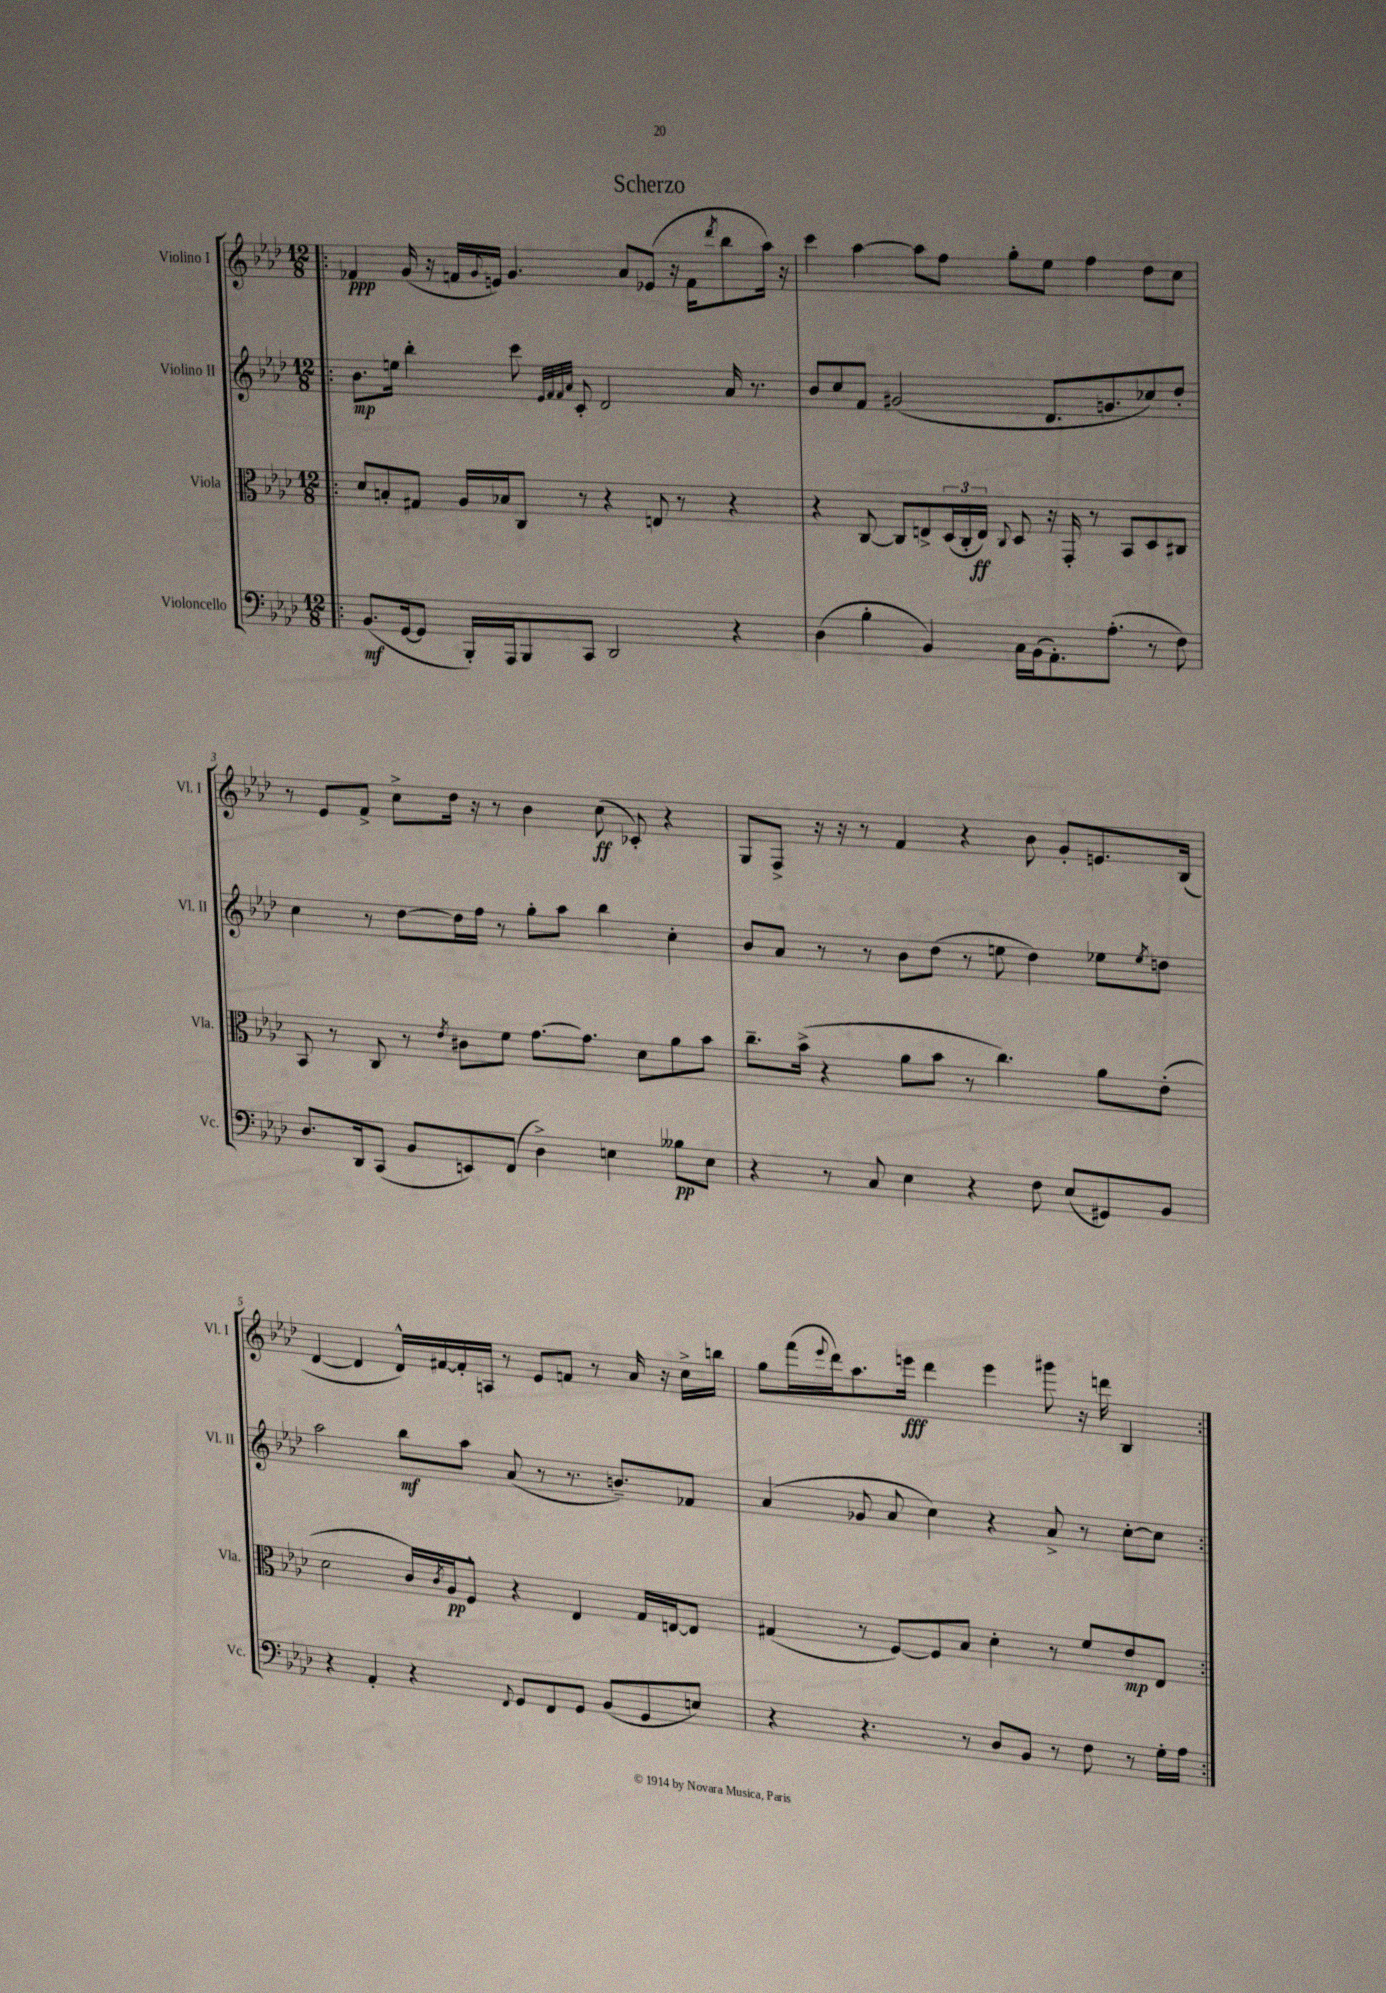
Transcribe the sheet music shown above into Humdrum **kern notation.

**kern	**kern	**kern	**kern
*staff4	*staff3	*staff2	*staff1
*clefF4	*clefC3	*clefG2	*clefG2
*k[b-e-a-d-]	*k[b-e-a-d-]	*k[b-e-a-d-]	*k[b-e-a-d-]
*M12/8	*M12/8	*M12/8	*M12/8
=!|:	=!|:	=!|:	=!|:
(8.BB-	8d-	8.b-	4f-
.	8B'	.	.
[16GG	.	16ee	.
8GG]	8G#	4bb-'	(16g
.	.	.	16r
16BBB-')	16A-	.	16f
.	.	.	8qqg
16AAA-	16B-	.	16e)
8BBB-	8C	8ccc	4.g
.	.	32qqe-	.
.	.	32qqf	.
.	.	32qqf	.
.	.	32qqa-	.
8CC	8r	8c'	.
2DD-	4r	2d-	.
.	.	.	8a-
.	8E	.	(8e-
.	8r	.	16r
.	.	.	16f
.	.	.	8qddd-
4r	4r	16a-	8bb-
.	.	8.r	.
.	.	.	16aa-)
.	.	.	16r
=	=	=	=
(4D-	4r	8b-	4ccc
.	.	8cc	.
4B-'	[8C	8f	[4aa-
.	8C]	(2g#	.
4BB-)	8E^	.	8aa-]
.	(24D-	.	8ff
.	24C'	.	.
.	24E)	.	.
.	8qqC	.	.
16C	8D-	.	8gg'
(16BB-	.	.	.
8.AA-')	16r	8.d-	8ee-
.	16GG'	.	.
.	8r	.	4ff
(8.A-'	.	8.g	.
.	8BB-	.	.
8r	8D-	8cc-)	8dd-
8F)	8C#	8dd-'	8cc
=	=	=	=
8.D-	8BB-	4cc	8r
.	8r	.	8e-
16DD-	.	.	.
(8CC	8C	8r	8f^
8BB-	8r	[8dd-	8cc^
.	8qe-	.	.
8EE)	8c#	16dd-]	16dd-
.	.	16ff	16r
(8FF	8f	8r	8r
4D-^)	[8.g	8gg'	4b-
.	.	8aa-	.
.	8.g]	.	.
4E	.	4bb-	(8cc
.	8d-	.	8c-')
8B--	8a-	4cc'	4r
8E	8b-	.	.
=	=	=	=
4r	8.cc~	8b-	8G
.	.	8a-	8F^
.	(16b-^	.	.
8r	4r	8r	16r
.	.	.	16r
8C	.	8r	8r
4E-	8a-	8b-	4f
.	8b-	(8dd-	.
4r	8r	8r	4r
.	4.cc)	8ee	.
8F	.	4dd-)	8b-
(8E-	.	.	8g'
8GG#)	8a-	8ee-	8.e
.	.	8qee-	.
8BB-	(8e-'	8dd	.
.	.	.	(16B-
=	=	=	=
4r	2d-	2aa-	[4d-
4AA-'	.	.	4d-]
4r	16c)	8bb-	16d-^^)
.	8qc	.	.
.	16A-	.	[16f#
.	8F^^	8aa-	16f#']
.	.	.	16A
8qqFF	.	.	.
8GG	4r	(8a-	8r
8FF	.	8r	8e-
8GG	4E-	8.r	8f
(8BB-	.	.	8r
.	.	8.b~)	.
8GG	16G	.	16a-
.	[16E	.	16r
8E)	8E]	8f-	16cc^
.	.	.	16bb
=	=	=	=
4r	(4G#	(4a-	8gg
.	.	.	(16fff
.	.	.	8qqeee-
.	.	.	16ddd-)
4.r	8r	8g-	8.aa-
.	[8F)	8a-	.
.	.	.	16eee
.	8F]	4cc)	4ddd-
8r	8B-	.	.
8D-	4d-'	4r	4eee
8BB-	.	.	.
8r	8r	8a-^	8ggg#
8F	8f	8r	16r
.	.	.	16ddd
8r	8e-	[8cc'	4B-
16G'	8E-	8cc]	.
16A-	.	.	.
==:|!	==:|!	==:|!	==:|!
*-	*-	*-	*-
